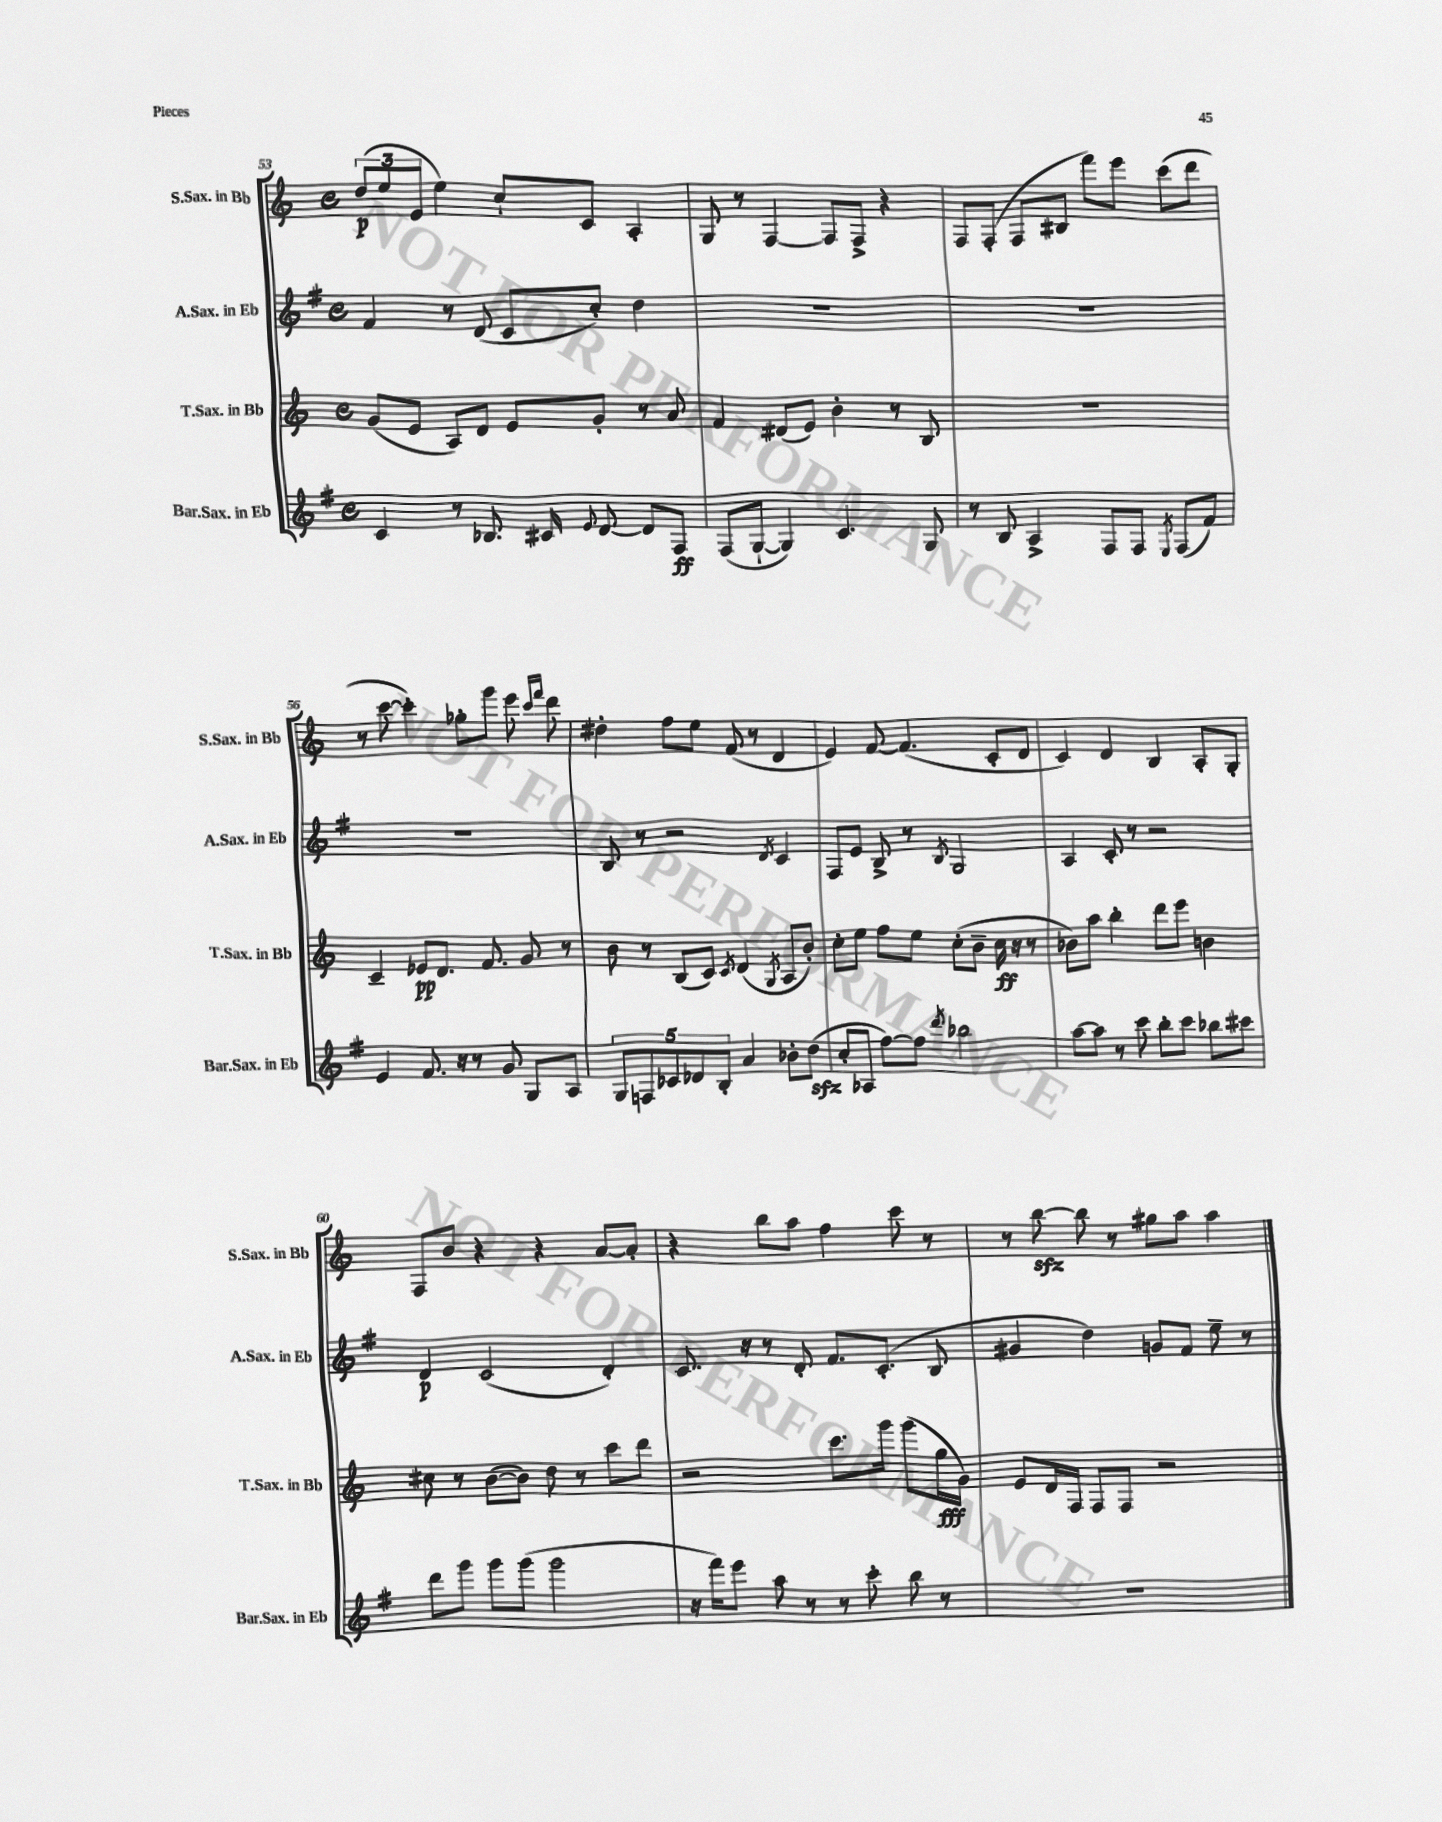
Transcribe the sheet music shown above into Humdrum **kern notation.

**kern	**kern	**kern	**kern
*staff4	*staff3	*staff2	*staff1
*clefG2	*clefG2	*clefG2	*clefG2
*k[f#]	*k[]	*k[f#]	*k[]
*M4/4	*M4/4	*M4/4	*M4/4
*met(c)	*met(c)	*met(c)	*met(c)
4c/	(8g/L	4f#/	(12dd/L
.	.	.	12ee/
.	8e/J	.	.
.	.	.	12e/J
8r	8A/L)	8r	4ee\)
8.B-/	8d/J	(8d/	.
.	8e/L	8c/L	8cc`/L
16c#/	.	.	.
8qqe/	.	.	.
[8d/	8g'/J	8cc'/J)	8c/J
8d/]L	8r	4dd\	4A'/
8F#/J	8a/	.	.
=	=	=	=
(8F#/L	4f/	1r	8G/
[8G`/J	.	.	8r
4G/])	(8d#/L	.	[4F/
.	8e/J)	.	.
4.c/	4b'\	.	8F/]L
.	.	.	8F^/J
.	8r	.	4r
8G/	8B/	.	.
=	=	=	=
8r	1r	1r	8F/L
8B/	.	.	(8F'/J
4A^/	.	.	8F/L
.	.	.	8B#/J
8F#/L	.	.	8fff\L)
8F#/J	.	.	8eee\J
8qE/	.	.	.
(8F#/L	.	.	(8ccc\L
8f#/J)	.	.	8ddd\J
=	=	=	=
4e/	4c~/	1r	8r
.	.	.	[8ccc\
8.f#/	8e-/L	.	4ccc'\])
.	8.d/J	.	.
16r	.	.	.
8r	.	.	8gg-'\L
.	8.f/	.	.
8g/	.	.	8ggg\J
8G/L	8g/	.	8eee\
.	.	.	16qqccc/LL
.	.	.	16qqfff/JJ
8A/J	8r	.	8ddd\
=	=	=	=
10G/L	8b\	8B/	4dd#'\
10F/	.	.	.
.	8r	8r	.
10c-/	.	.	.
.	(8B/L	2r	8ff\L
10d-/	.	.	.
.	8c/J)	.	8ee\J
10B'/J	.	.	.
.	8qc/	.	.
4a/	(4d/	.	(8f/
.	.	.	8r
.	8qG/	8qd/	.
8b-'\L	8A/L	4c/	4d/
(8dd\J	8b'/J)	.	.
=	=	=	=
8cc'/L	8cc'\L	8F#/L	4e/)
8A-/J	8ee\J	8e/J	.
[8ff#\L)	8ff\L	8B^/	[8f/
8ff#\]J	8ee\J	8r	(4.f/]
8qddd/	.	8qB/	.
2bb-\	(8cc'\L	2G/	.
.	8b~\J	.	.
.	16cc\	.	8c'/L
.	16r	.	.
.	8r	.	8d/J
=	=	=	=
[8aa\L	8b-\L)	4A/	4c/)
8aa\]J	8aa\J	.	.
8r	4bb'\	8c'/	4d/
8ccc\	.	8r	.
8bb'\L	8ddd\L	2r	4B/
8ccc\J	8eee\J	.	.
8bb-\L	4b\	.	8A'/L
8ccc#\J	.	.	8G'/J
=	=	=	=
8ddd\L	8cc#\	4d/	8F/L
8ggg\J	8r	.	8b/J
8ggg\L	([8b\L	(2c/	4r
(8ggg\J	8b\]J)	.	.
2ggg\	8dd\	.	4r
.	8r	.	.
.	8ccc\L	4d'/)	[8a/L
.	8ddd\J	.	8a'/]J
=	=	=	=
16r	2r	8.c/	4r
16fff#\LK)	.	.	.
8eee\J	.	.	.
.	.	16r	.
8aa\	.	8r	8bb\L
8r	.	8d'/	8aa\J
8r	8.ccc\L	8.f#/L	4ff\
8ccc'\	.	.	.
.	16ggg\Jk	(8.c'/J	.
8bb\	(8ggg\L	.	8ccc\
8r	16gg\L	8B/	8r
.	16g\JJ)	.	.
=	=	=	=
1r	8e/L	4g#/	8r
.	16d/L	.	[8bb\
.	16F/JJ	.	.
.	8F/L	4dd\)	8bb\]
.	8F/J	.	8r
.	2r	8g/L	8gg#\L
.	.	8f#/J	8aa\J
.	.	8ee~\	4aa\
.	.	8r	.
==	==	==	==
*-	*-	*-	*-
